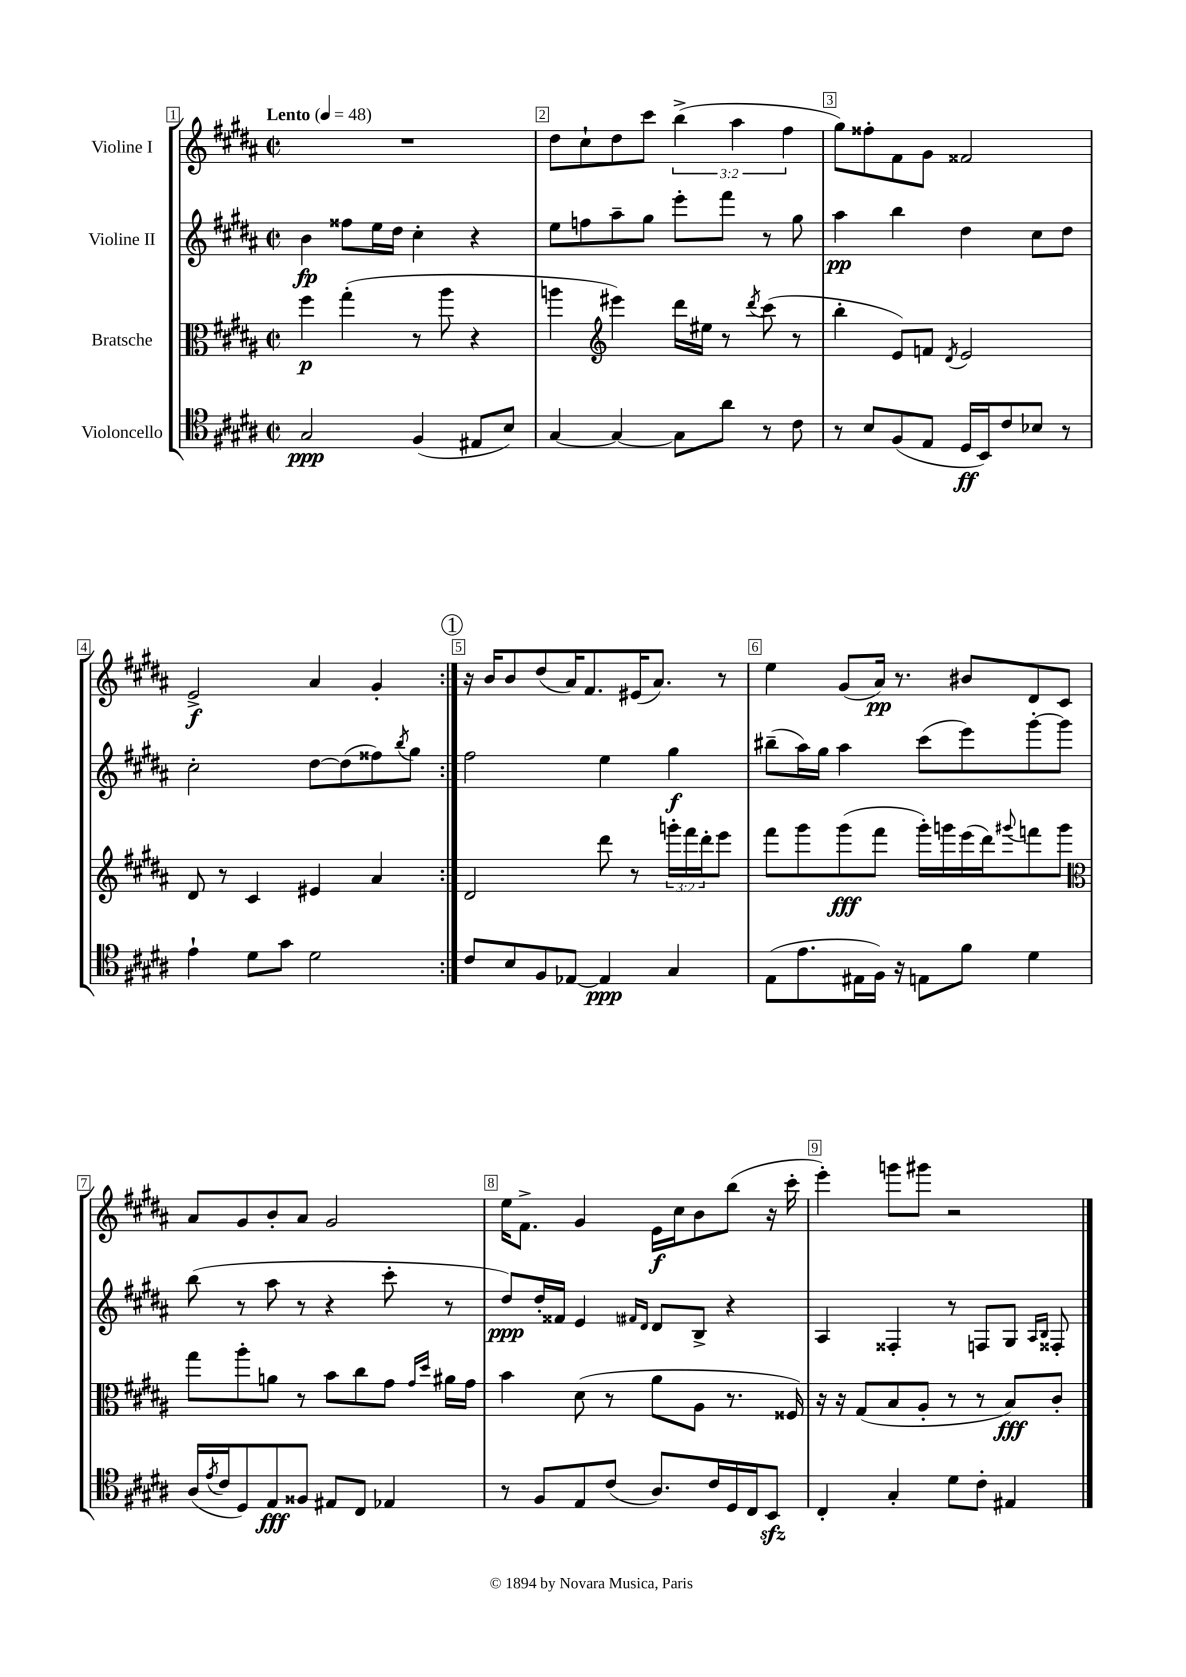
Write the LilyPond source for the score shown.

<<
\new StaffGroup <<
\new Staff = "s0" \with { instrumentName = "Violine I" } {
    \clef treble \key b \major \defaultTimeSignature \time 2/2 \override Staff.TupletNumber.text = #tuplet-number::calc-fraction-text \tempo "Lento" 4 = 48
    \repeat volta 2 { R1 |
    dis''8 cis''8-! dis''8 cis'''8 \tuplet 3/2 { b''4->( ais''4 fis''4 } |
    gis''8) fisis''8-. fis'8 gis'8 fisis'2 |
    e'2->\f ais'4 gis'4-. | }
    \mark \markup { \circle "1" } r16 b'16 b'8 dis''8( ais'16) fis'8. eis'16( ais'8.) r8 |
    e''4 gis'8( ais'16\pp) r8. bis'8 dis'8 cis'8 |
    ais'8 gis'8 b'8-. ais'8 gis'2 |
    e''16 fis'8.-> gis'4 e'16\f cis''16 b'8 b''8( r16 cis'''16-. |
    e'''4-.) g'''8 gis'''8 r2 \bar "|." |
}
\new Staff = "s1" \with { instrumentName = "Violine II" } {
    \clef treble \key b \major \defaultTimeSignature \time 2/2
    \repeat volta 2 { b'4\fp fisis''8 e''16 dis''16 cis''4-. r4 |
    e''8 f''8 ais''8-- gis''8 e'''8-. fis'''8 r8 gis''8 |
    ais''4\pp b''4 dis''4 cis''8 dis''8 |
    cis''2-. dis''8~ dis''8( fisis''8) \acciaccatura { b''8 } gis''8 | }
    \mark \markup { \circle "1" } fis''2 e''4 gis''4\f |
    bis''8--( ais''16) gis''16 ais''4 cis'''8( e'''8) gis'''8~-. gis'''8 |
    b''8( r8 ais''8 r8 r4 cis'''8-. r8 |
    dis''8\ppp) dis''16-. fisis'16 e'4 \grace { fis'16 dis'16 } dis'8 b8-> r4 |
    ais4 fisis4-. r8 f8 gis8 \grace { ais16 b16 } fisis8-. \bar "|." |
}
\new Staff = "s2" \with { instrumentName = "Bratsche" } {
    \clef alto \key b \major \defaultTimeSignature \time 2/2 \override Staff.TupletNumber.text = #tuplet-number::calc-fraction-text
    \repeat volta 2 { fis''4\p gis''4-.( r8 ais''8 r4 |
    a''4 \clef treble eis'''4) dis'''16 eis''16 r8 \acciaccatura { dis'''8 } cis'''8( r8 |
    b''4-. e'8) f'8 \acciaccatura { dis'8 } e'2 |
    dis'8 r8 cis'4 eis'4 ais'4 | }
    \mark \markup { \circle "1" } dis'2 dis'''8 r8 \tuplet 3/2 { g'''16-. fis'''16 dis'''16-. } e'''8 |
    fis'''8 gis'''8 gis'''8\fff( fis'''8 gis'''16-.) g'''16 e'''16( dis'''16) \appoggiatura { gis'''8 } f'''8 gis'''8 |
    \clef alto gis''8 ais''8-. a'8 r8 b'8 cis''8 gis'8 \grace { gis'16 dis''16 } ais'16 gis'16 |
    b'4 dis'8( r8 ais'8 ais8 r8. fisis16) |
    r16 r16 gis8( b8 ais8-. r8 r8 b8\fff) cis'8-. \bar "|." |
}
\new Staff = "s3" \with { instrumentName = "Violoncello" } {
    \clef tenor \key b \major \defaultTimeSignature \time 2/2
    \repeat volta 2 { gis2\ppp fis4( eis8 b8) |
    gis4~ gis4~ gis8 ais'8 r8 cis'8 |
    r8 b8 fis8( e8 dis16\ff b,16) cis'8 bes8 r8 |
    e'4-! dis'8 gis'8 dis'2 | }
    \mark \markup { \circle "1" } cis'8 b8 fis8 ees8~ ees4\ppp gis4 |
    e8( e'8. eis16 fis16) r16 e8 fis'8 dis'4 |
    ais16( \acciaccatura { e'8 } cis'16 dis8) e8\fff fisis8 eis8 cis8 ees4 |
    r8 fis8 e8 cis'8( ais8.) cis'16 dis16 cis16 b,8\sfz |
    cis4-. gis4-. dis'8 cis'8-. eis4 \bar "|." |
}
>>
>>
\layout { \context { \Score \override BarNumber.break-visibility = ##(#f #t #t) barNumberVisibility = #all-bar-numbers-visible \override BarNumber.stencil = #(make-stencil-boxer 0.1 0.3 ly:text-interface::print) } }
